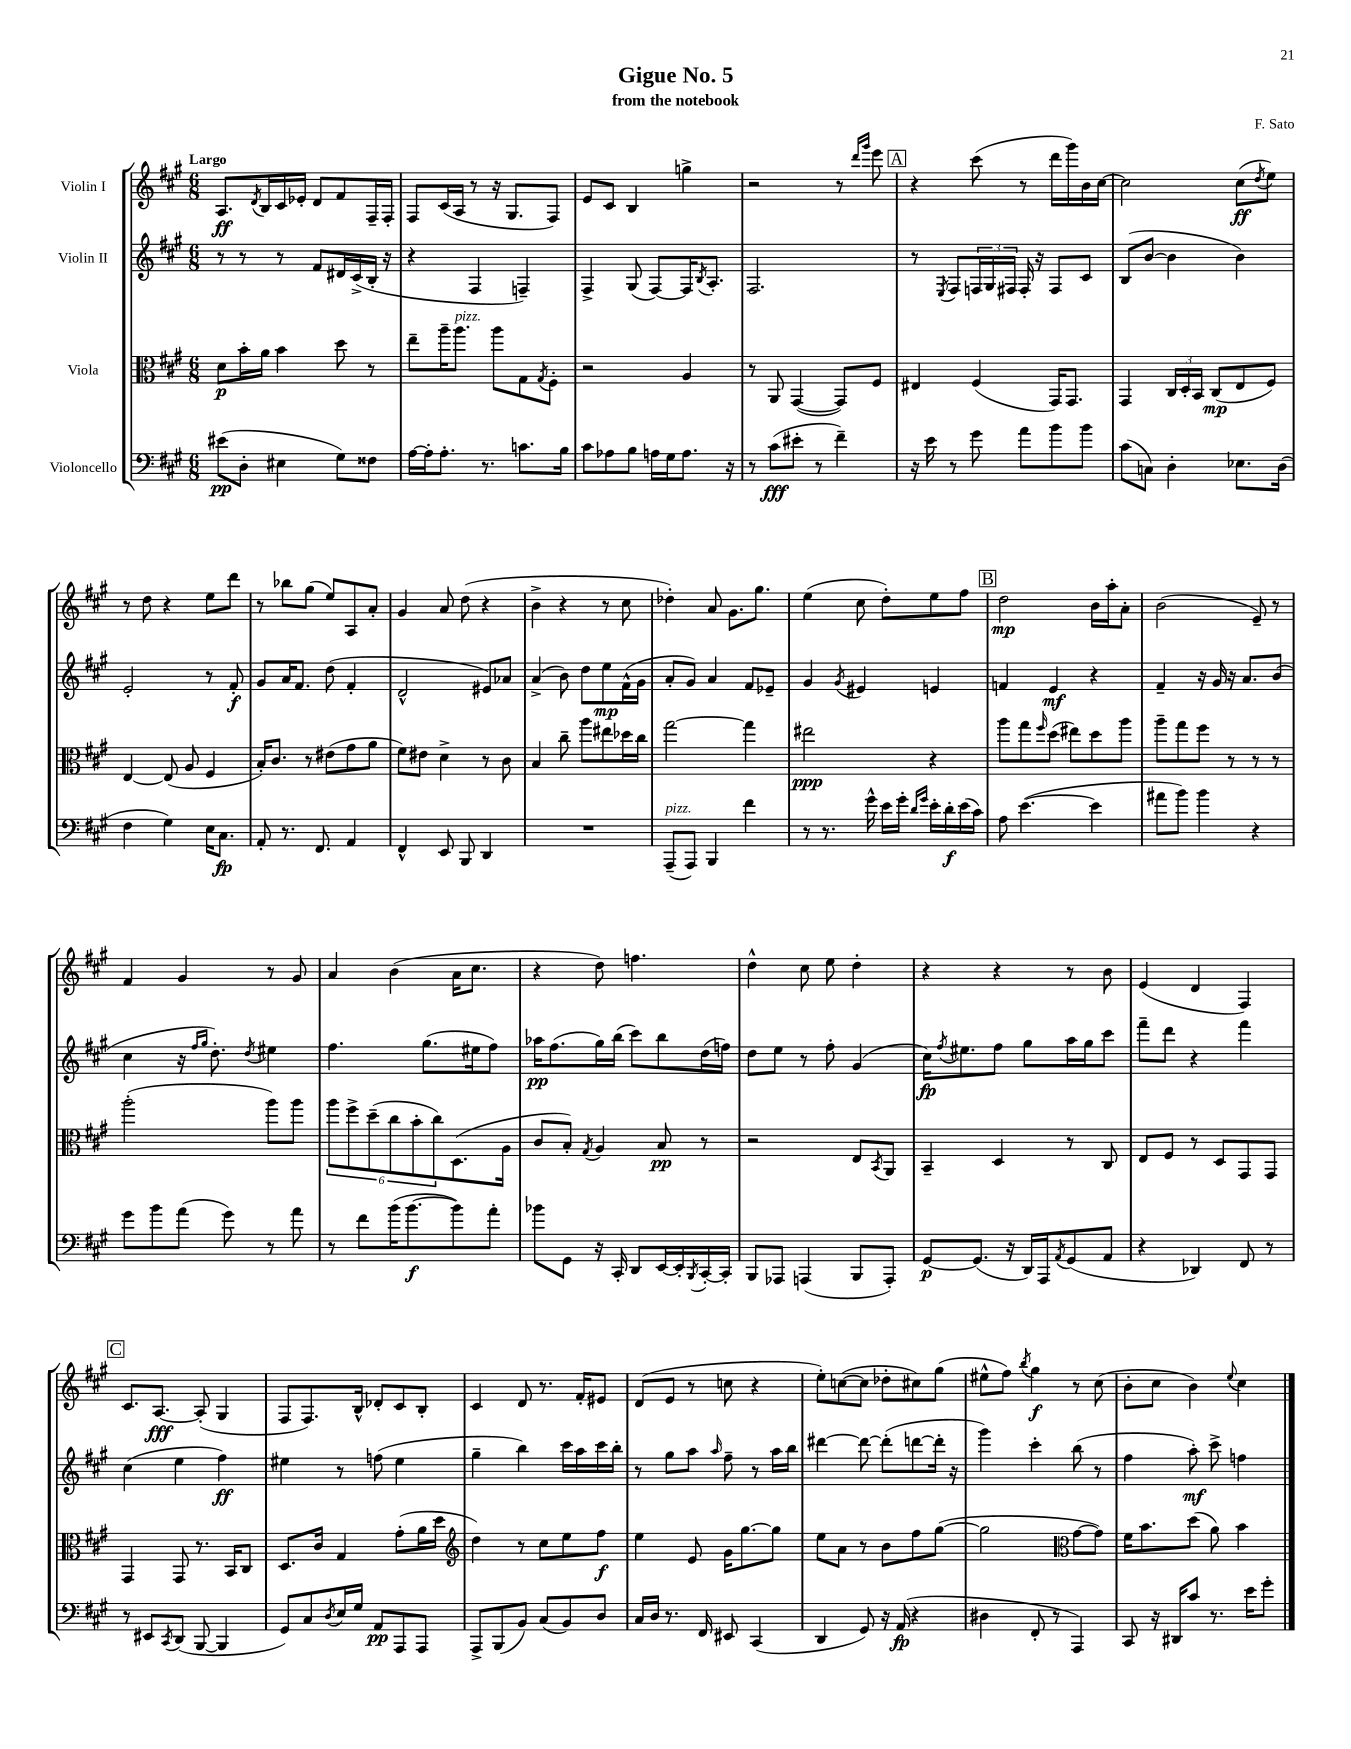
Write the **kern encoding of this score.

**kern	**dynam	**kern	**dynam	**kern	**dynam	**kern	**dynam
*part4	*part4	*part3	*part3	*part2	*part2	*part1	*part1
*staff4	*staff4	*staff3	*staff3	*staff2	*staff2	*staff1	*staff1
*I"Violoncello	*	*I"Viola	*	*I"Violin II	*	*I"Violin I	*
*clefF4	*	*clefC3	*	*clefG2	*	*clefG2	*
*k[f#c#g#]	*	*k[f#c#g#]	*	*k[f#c#g#]	*	*k[f#c#g#]	*
*M6/8	*	*M6/8	*	*M6/8	*	*M6/8	*
=1	=1	=1	=1	=1	=1	=1	=1
!	!	!	!	!	!	!LO:TX:a:B:t=Largo	!
(8e#X\L	pp	8d\L	p	8r	.	8.A/L	ff
8D'\J	.	16b'\L	.	8r	.	.	.
.	.	.	.	.	.	8qd/	.
.	.	16a\JJ	.	.	.	16B/L	.
4E#X\	.	4b\	.	8r	.	16c#/	.
.	.	.	.	.	.	16e-X'/JJ	.
.	.	.	.	8f#/L	.	8d/L	.
8G#\L)	.	8dd\	.	16d#X/L	.	8f#/	.
.	.	.	.	(16c#^/	.	.	.
8F##X\J	.	8r	.	16B'/JJ	.	16F#~/L	.
.	.	.	.	16r	.	16F#'/JJ	.
=2	=2	=2	=2	=2	=2	=2	=2
[16A\LL	.	8ee~\L	.	4r	.	8F#/L	.
16A'\J]	.	.	.	.	.	.	.
8.A'\J	.	16aa~\K	.	.	.	(16c#/L	.
!	!	!LO:TX:a:i:t=pizz.	!	!	!	!	!
.	.	8.aa\J	.	.	.	16A/JJ	.
.	.	.	.	4F#/	.	8r	.
8.r	.	.	.	.	.	.	.
.	.	8aa\L	.	.	.	16r	.
.	.	.	.	.	.	8.G#/L	.
8.cn\L	.	8G#\	.	4Fn~/)	.	.	.
.	.	8qG#/	.	.	.	.	.
.	.	8F#'\J	.	.	.	8F#/J)	.
16B\Jk	.	.	.	.	.	.	.
=3	=3	=3	=3	=3	=3	=3	=3
8c#\L	.	2r	.	4F#^/	.	8e/L	.
8A-X\	.	.	.	.	.	8c#/J	.
8B\J	.	.	.	(8G#/	.	4B/	.
16An\LL	.	.	.	[8F#/L)	.	.	.
16G#\J	.	.	.	.	.	.	.
8.A\J	.	4A/	.	16F#/K]	.	4ggn^\	.
.	.	.	.	8qB/	.	.	.
.	.	.	.	8.A'/J	.	.	.
16r	.	.	.	.	.	.	.
=4	=4	=4	=4	=4	=4	=4	=4
8r	.	8r	.	2.F#/	.	2r	.
(8c#\L	fff	8AA/	.	.	.	.	.
8e#X'\J	.	([4GG#/	.	.	.	.	.
8r	.	.	.	.	.	.	.
4f#~\)	.	8GG#/L])	.	.	.	8r	.
.	.	.	.	.	.	16qqddd/LL	.
.	.	.	.	.	.	16qqggg#/JJ	.
.	.	8F#/J	.	.	.	8eee\	.
!!LO:REH:place=s1:t=A
=5	=5	=5	=5	=5	=5	=5	=5
16r	.	4E#X/	.	8r	.	4r	.
16e\	.	.	.	.	.	.	.
.	.	.	.	8qE/	.	.	.
8r	.	.	.	8F#/L	.	.	.
8g#\	.	(4F#/	.	24Fn/L	.	(8ccc#\	.
.	.	.	.	24G#/	.	.	.
.	.	.	.	24F#X/JJ	.	.	.
8a\L	.	.	.	16F#'/	.	8r	.
.	.	.	.	16r	.	.	.
8b\	.	16GG#/KL)	.	8F#/L	.	16ddd\LL	.
.	.	8.GG#/J	.	.	.	16ggg#\)	.
8b\J	.	.	.	8c#/J	.	16b\	.
.	.	.	.	.	.	[16cc#\JJ	.
=6	=6	=6	=6	=6	=6	=6	=6
(8c#\L	.	4GG#/	.	(8B/L	.	2cc#\]	.
8Cn\J)	.	.	.	[8b/J	.	.	.
4D'\	.	24C#/LL	.	4b\]	.	.	.
.	.	24D'/	.	.	.	.	.
.	.	24BB/JJ	.	.	.	.	.
.	.	(8C#/L	mp	.	.	.	.
8.E-X\L	.	8E/	.	4b\)	.	(8cc#\L	ff
.	.	.	.	.	.	8qdd/	.
.	.	8F#/J)	.	.	.	8ee\J)	.
(16D\Jk	.	.	.	.	.	.	.
!!LO:LB:g=z
=7	=7	=7	=7	=7	=7	=7	=7
4F#\	.	[4E/	.	2e'/	.	8r	.
.	.	.	.	.	.	8dd\	.
4G#\)	.	(8E/]	.	.	.	4r	.
.	.	8A/	.	.	.	.	.
16E\KL	.	4F#/	.	8r	.	8ee\L	.
8.C#\J	fp	.	.	.	.	.	.
.	.	.	.	8f#'/	f	8ddd\J	.
=8	=8	=8	=8	=8	=8	=8	=8
8AA'/	.	16B'/KL)	.	8g#/L	.	8r	.
.	.	8.c#/J	.	.	.	.	.
8.r	.	.	.	16a/K	.	8bb-X\L	.
.	.	.	.	8.f#/J	.	.	.
.	.	8r	.	.	.	(8gg#\J	.
8.FF#/	.	.	.	.	.	.	.
.	.	(8e#X\L	.	(8dd\	.	8ee/L)	.
4AA/	.	8g#\	.	4f#'/	.	8A/	.
.	.	8a\J	.	.	.	8a'/J	.
=9	=9	=9	=9	=9	=9	=9	=9
4FF#^^/	.	8f#\L)	.	2d^^/	.	4g#/	.
.	.	8e#X\J	.	.	.	.	.
8EE/	.	4d^\	.	.	.	8a/	.
8BBB/	.	.	.	.	.	(8dd\	.
4DD/	.	8r	.	8e#X/L)	.	4r	.
.	.	8c#\	.	8a-X/J	.	.	.
=10	=10	=10	=10	=10	=10	=10	=10
2.r	.	4B/	.	(4a^/	.	4b^\	.
.	.	8cc#~\	.	8b\)	.	4r	.
.	.	8aa\L	.	8dd\L	.	.	.
.	.	8ee#X\	.	8ee\	mp	8r	.
.	.	16dd-X\L	.	(16f#^^\L	.	8cc#\	.
.	.	16cc#\JJ	.	16g#\JJ	.	.	.
=11	=11	=11	=11	=11	=11	=11	=11
!LO:TX:a:i:t=pizz.	!	!	!	!	!	!	!
(8AAA~/L	.	[2gg#\	.	8a'/L	.	4dd-X'\)	.
8AAA/J)	.	.	.	8g#/J)	.	.	.
4BBB/	.	.	.	4a/	.	8a/	.
.	.	.	.	.	.	8.g#\L	.
4f#\	.	4gg#\]	.	8f#/L	.	.	.
.	.	.	.	.	.	8.gg#\J	.
.	.	.	.	8e-X~/J	.	.	.
=12	=12	=12	=12	=12	=12	=12	=12
8r	.	2ee#X\	ppp	4g#/	.	(4ee\	.
8.r	.	.	.	.	.	.	.
.	.	.	.	8qg#/	.	.	.
.	.	.	.	4e#X/	.	8cc#\	.
16g#^^\	.	.	.	.	.	.	.
16e\LL	.	.	.	.	.	8dd'\L)	.
16g#'\JJ	.	.	.	.	.	.	.
16qqd/LL	.	.	.	.	.	.	.
16qqg#/JJ	.	.	.	.	.	.	.
16e'\LL	.	4r	.	4en/	.	8ee\	.
16d'\	f	.	.	.	.	.	.
(16e\	.	.	.	.	.	8ff#\J	.
16c#\JJ)	.	.	.	.	.	.	.
!!LO:REH:place=s1:t=B
=13	=13	=13	=13	=13	=13	=13	=13
8A\	.	8aa\L	.	4fn/	.	2dd\	mp
([4.e\	.	8gg#\	.	.	.	.	.
.	.	16qqff#/	.	.	.	.	.
.	.	(8dd\J	.	4e/	mf	.	.
.	.	8ee#X\L)	.	.	.	.	.
4e\]	.	8dd\	.	4r	.	16b\LL	.
.	.	.	.	.	.	16aa'\J	.
.	.	8aa\J	.	.	.	8a'\J	.
=14	=14	=14	=14	=14	=14	=14	=14
8a#X\L	.	8aa~\L	.	4f#~/	.	(2b\	.
8b\J)	.	8gg#\	.	.	.	.	.
4b\	.	8ff#\J	.	16r	.	.	.
.	.	.	.	16g#/	.	.	.
.	.	8r	.	16r	.	.	.
.	.	.	.	8.a/L	.	.	.
4r	.	8r	.	.	.	8e~/)	.
.	.	8r	.	(8b/J	.	8r	.
!!LO:LB:g=z
=15	=15	=15	=15	=15	=15	=15	=15
8g#\L	.	(2aa'\	.	4cc#\	.	4f#/	.
8b\	.	.	.	.	.	.	.
(8a\J	.	.	.	16r	.	4g#/	.
.	.	.	.	16qqff#/LL	.	.	.
.	.	.	.	16qqgg#/JJ	.	.	.
.	.	.	.	8.dd'\)	.	.	.
8g#\)	.	.	.	.	.	.	.
.	.	.	.	8qdd/	.	.	.
8r	.	8aa\L)	.	4ee#X\	.	8r	.
8a\	.	8aa\J	.	.	.	8g#/	.
=16	=16	=16	=16	=16	=16	=16	=16
8r	.	12aa\L	.	4.ff#\	.	4a/	.
.	.	12ff#^\	.	.	.	.	.
8f#\L	.	.	.	.	.	.	.
.	.	(12dd~\	.	.	.	.	.
(16b\K	.	12cc#\	.	.	.	(4b\	.
[8.b\	f	.	.	.	.	.	.
.	.	12b'\	.	.	.	.	.
.	.	.	.	(8.gg#\L	.	.	.
.	.	12cc#\)	.	.	.	.	.
8b\])	.	(8.D\	.	.	.	16a\KL	.
.	.	.	.	16ee#X\k	.	8.cc#\J	.
8a'\J	.	.	.	8ff#\J)	.	.	.
.	.	16A\Jk	.	.	.	.	.
=17	=17	=17	=17	=17	=17	=17	=17
8b-X\L	.	8c#/L	.	16aa-X\KL	pp	4r	.
.	.	.	.	(8.ff#\	.	.	.
8GG#\J	.	8B'/J)	.	.	.	.	.
.	.	8qG#/	.	.	.	.	.
16r	.	4A/	.	16gg#\L)	.	8dd\)	.
16CC#'/	.	.	.	(16bb\JJ	.	.	.
8DD/L	.	.	.	8ccc#\L)	.	4.ffn\	.
[16EE/L	.	8B/	pp	8bb\	.	.	.
16EE'/]	.	.	.	.	.	.	.
8qBBB/	.	.	.	.	.	.	.
[16CC#'/	.	8r	.	(16dd\L	.	.	.
16CC#'/JJ]	.	.	.	16ffn\JJ)	.	.	.
=18	=18	=18	=18	=18	=18	=18	=18
8BBB/L	.	2r	.	8dd\L	.	4dd^^\	.
8AAA-X/J	.	.	.	8ee\J	.	.	.
(4AAAn/	.	.	.	8r	.	8cc#\	.
.	.	.	.	8ff#'\	.	8ee\	.
8BBB/L	.	8E/L	.	(4g#/	.	4dd'\	.
.	.	8qBB/	.	.	.	.	.
8AAA'/J)	.	8AA/J	.	.	.	.	.
=19	=19	=19	=19	=19	=19	=19	=19
[8GG#/L	p	4BB~/	.	16cc#\KL)	fp	4r	.
.	.	.	.	8qff#/	.	.	.
.	.	.	.	8.ee#X\	.	.	.
(8.GG#/J]	.	.	.	.	.	.	.
.	.	4D/	.	8ff#\J	.	4r	.
16r	.	.	.	.	.	.	.
16DD/LL)	.	.	.	8gg#\L	.	.	.
16AAA/J	.	.	.	.	.	.	.
8qAA/	.	.	.	.	.	.	.
(8GG#/	.	8r	.	16aa\L	.	8r	.
.	.	.	.	16gg#\J	.	.	.
8AA/J	.	8C#/	.	8ccc#\J	.	8b\	.
=20	=20	=20	=20	=20	=20	=20	=20
4r	.	8E/L	.	8fff#~\L	.	(4e/	.
.	.	8F#/J	.	8ddd\J	.	.	.
4DD-X/)	.	8r	.	4r	.	4d/	.
.	.	8D/L	.	.	.	.	.
8FF#/	.	8GG#/	.	4fff#\	.	4F#/)	.
8r	.	8GG#/J	.	.	.	.	.
!!LO:LB:g=z
!!LO:REH:place=s1:t=C
=21	=21	=21	=21	=21	=21	=21	=21
8r	.	4GG#/	.	(4cc#\	.	8.c#/L	.
8EE#X/L	.	.	.	.	.	.	.
.	.	.	.	.	.	[8.A/J	fff
8qCC#/	.	.	.	.	.	.	.
(8DD/J	.	8GG#/	.	4ee\	.	.	.
[8BBB/	.	8.r	.	.	.	(8A'/]	.
4BBB/]	.	.	.	4ff#\)	ff	4G#/	.
.	.	16BB/KL	.	.	.	.	.
.	.	8C#/J	.	.	.	.	.
=22	=22	=22	=22	=22	=22	=22	=22
8GG#/L)	.	8.D/L	.	4ee#X\	.	8F#/L	.
8C#/	.	.	.	.	.	8.F#/)	.
.	.	16c#/Jk	.	.	.	.	.
8qD/	.	.	.	.	.	.	.
16E/L	.	4G#/	.	8r	.	.	.
16G#/JJ	.	.	.	.	.	16B^^/Jk	.
8AA/L	pp	.	.	(8ffn\	.	8d-X'/L	.
8AAA/	.	(8g#'\L	.	4ee#\	.	8c#/	.
8AAA/J	.	16a\L	.	.	.	8B'/J	.
.	.	16dd\JJ	.	.	.	.	.
=23	=23	=23	=23	=23	=23	=23	=23
*	*	*clefG2	*	*	*	*	*
8AAA^/L	.	4dd\)	.	4gg#~\	.	4c#/	.
(8BBB/	.	.	.	.	.	.	.
8BB/J)	.	8r	.	4bb\)	.	8d/	.
(8C#/L	.	8cc#\L	.	.	.	8.r	.
8BB/)	.	8ee\	.	16ccc#\LL	.	.	.
.	.	.	.	16aa\	.	16f#'/KL	.
8D/J	.	8ff#\J	f	16ccc#\	.	8e#X/J	.
.	.	.	.	16bb'\JJ	.	.	.
=24	=24	=24	=24	=24	=24	=24	=24
16C#/LL	.	4ee\	.	8r	.	(8d/L	.
16D/JJ	.	.	.	.	.	.	.
8.r	.	.	.	8gg#\L	.	8e/J	.
.	.	8e/	.	8aa\J	.	8r	.
16FF#/	.	.	.	.	.	.	.
.	.	.	.	16qqaa/	.	.	.
8EE#X/	.	16g#\KL	.	8ff#~\	.	8ccn\	.
.	.	[8.gg#\	.	.	.	.	.
(4CC#/	.	.	.	8r	.	4r	.
.	.	8gg#\J]	.	16aa\LL	.	.	.
.	.	.	.	16bb\JJ	.	.	.
=25	=25	=25	=25	=25	=25	=25	=25
4DD/	.	8ee\L	.	[4ddd#X\	.	8ee'\L)	.
.	.	8a\J	.	.	.	([8ccn\	.
8GG#/)	.	8r	.	8ddd#\_	.	8cc\J]	.
16r	.	8b\L	.	(8ddd#'\L]	.	8dd-X'\L	.
(16AA/	fp	.	.	.	.	.	.
4r	.	8ff#\	.	[8dddn\	.	8cc#X\)	.
.	.	([8gg#\J	.	16ddd'\Jk]	.	(8gg#\J	.
.	.	.	.	16r	.	.	.
=26	=26	=26	=26	=26	=26	=26	=26
4D#X\	.	2gg#\]	.	4ggg#\)	.	8ee#X^^\L	.
.	.	.	.	.	.	8ff#\J)	.
.	.	.	.	.	.	8qbb/	.
8FF#'/	.	.	.	4ccc#'\	.	4gg#\	f
8r	.	.	.	.	.	.	.
*	*	*clefC3	*	*	*	*	*
4AAA/)	.	[8g#\L	.	(8bb\	.	8r	.
.	.	8g#\J])	.	8r	.	(8cc#\	.
=27	=27	=27	=27	=27	=27	=27	=27
8CC#/	.	16f#\KL	.	4ff#\	.	8b'\L	.
.	.	8.b\	.	.	.	.	.
16r	.	.	.	.	.	8cc#\J	.
16DD#X/KL	.	.	.	.	.	.	.
8c#/J	.	(8dd\J	.	8aa'\)	mf	4b\)	.
8.r	.	8a\)	.	8ccc#^\	.	.	.
.	.	.	.	.	.	8qqee/	.
.	.	4b\	.	4ffn\	.	4cc#\	.
16e\KL	.	.	.	.	.	.	.
8g#'\J	.	.	.	.	.	.	.
==	==	==	==	==	==	==	==
*-	*-	*-	*-	*-	*-	*-	*-
